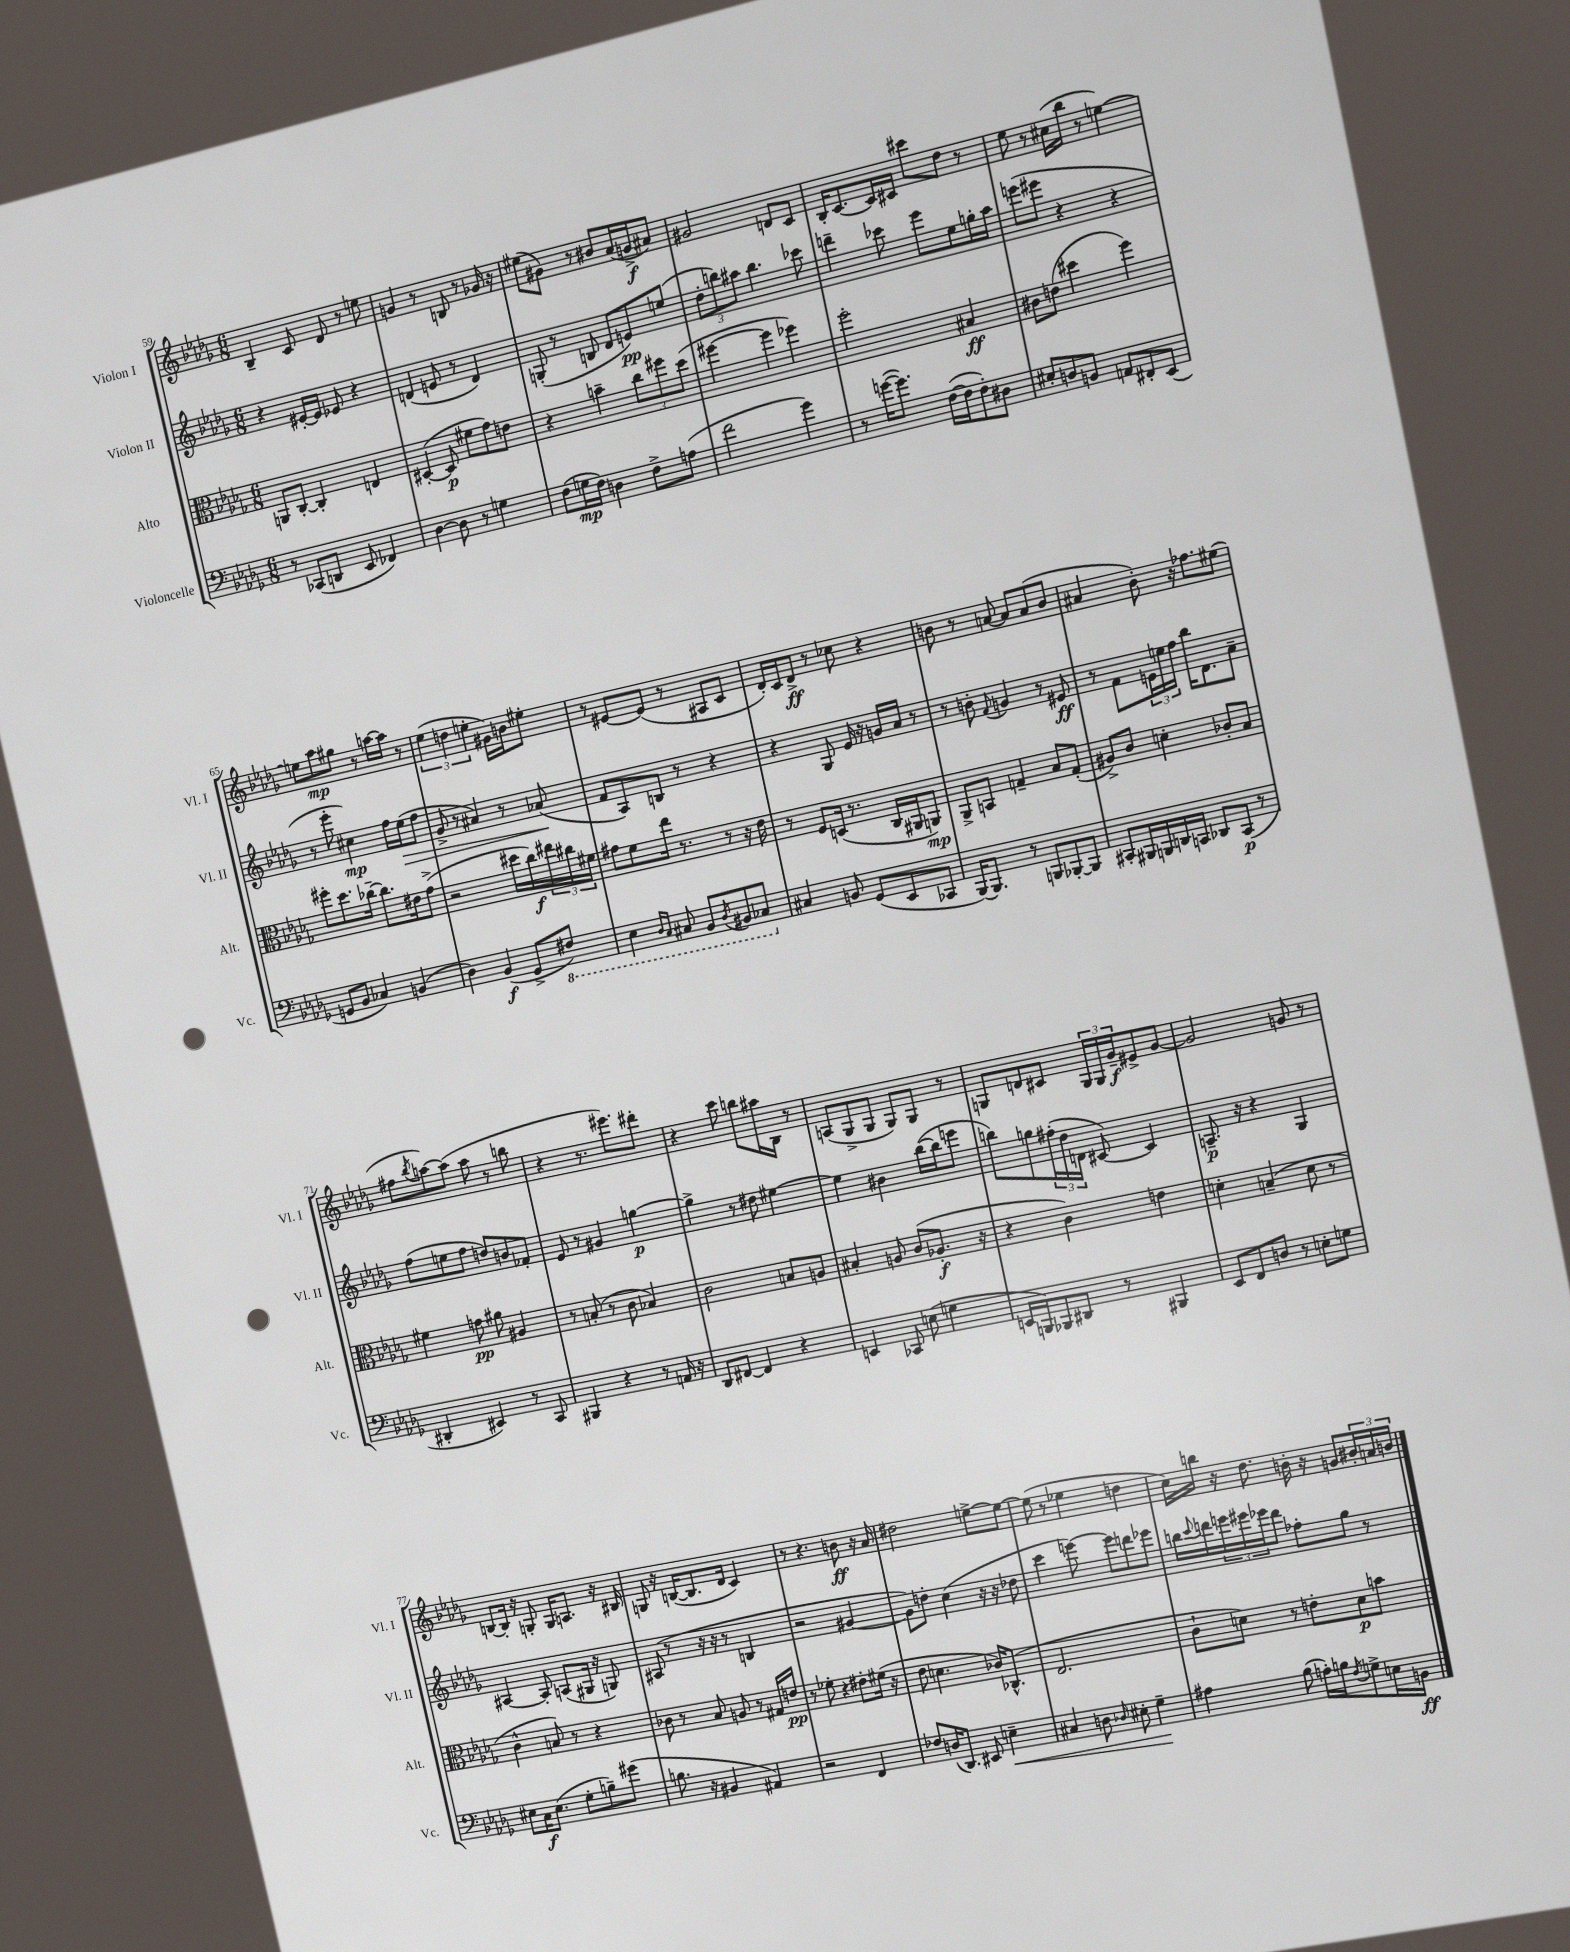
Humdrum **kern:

**kern	**kern	**kern	**kern
*staff4	*staff3	*staff2	*staff1
*clefF4	*clefC3	*clefG2	*clefG2
*k[b-e-a-d-g-]	*k[b-e-a-d-g-]	*k[b-e-a-d-g-]	*k[b-e-a-d-g-]
*M6/8	*M6/8	*M6/8	*M6/8
8r	8AA	4r	4B-~
(8CC-	[8C'	.	.
8DD	4C']	[16e#'	8c
.	.	16e#]	.
8EE-	.	8e-	8d-
4FF-)	4E	4r	8r
.	.	.	8ee
=	=	=	=
[4D-	([4D#'	(4d	4g
8D-]	8D#]	8e	8r
8r	8f#	8r	8B
4G	8g-)	4d)	8r
.	8e	.	16g-
.	.	.	16r
=	=	=	=
(8F	4r	(8G'	(8ee#
16G	.	8r	8g#)
16F)	.	.	.
4D	4b~	8B	8r
.	.	8d-	8b#
8F^	12cc	8e)	(16a-
.	.	.	16g^
.	12ff#	.	.
(8A	.	(8ee	8a#)
.	(12dd-	.	.
=	=	=	=
2f	[4ff#	12dd-'	2g#
.	.	12bb)	.
.	.	12aa#	.
.	4ff#]	4.bb	.
4g-)	4ff-)	.	8d
.	.	8ccc-	8c
=	=	=	=
8r	2ff'	4ddd~	16B-'
.	.	.	[8.c
([16g	.	.	.
8.g])	.	.	.
.	.	8ccc-	16c]
.	.	.	16c#
([16F	.	8eee-	8ccc#
16F]	.	.	.
8F')	4B#	8ee-	8dd-
8D#	.	16gg'	8r
.	.	16aa-	.
=	=	=	=
8E#'	8c#	(8eee	8ee-
8D	(8e	8eee#	8r
8BB	4dd#	4r	(16cc#
.	.	.	16bb-
8AA	.	.	8r
8FF#'	4ff)	4r	[4ee)
(8EE-	.	.	.
=	=	=	=
8GG	8ff#'	8r	8ee]
8BB-	8.dd-	8eee-'	8aa-
4C-)	.	4cc#)	8gg#
.	[16cc-~	.	.
.	8.cc-]	.	8r
(4BB	.	16ff	[16aa
.	16e#	(16ee-	16aa]
.	(8g-^	8ff	8r
=	=	=	=
4D-)	2r	8g-^	(6ee-
.	.	8r	.
.	.	.	6dd
(4BB-	.	4a#)	.
.	.	.	6ee'
8GG-^	16dd#	8r	16g#)
.	16cc)	.	16b
8FF#)	24ee#	(8a-	8ee#'
.	24cc#	.	.
.	24f#	.	.
=	=	=	=
4EE-	8g#	8f	8r
.	8f	8A-)	[8e#
16qqDD-	.	.	.
16qqCC	.	.	.
8CC#	16ee-	8B	(8e#]
.	8.r	.	.
8BBB-	.	8r	8r
8qDD-	.	.	.
8BBB#	8r	4r	8A#
8CC-	16r	.	8c
.	16e-	.	.
=	=	=	=
4C#	8r	4r	16d-')
.	.	.	16c
.	8F	.	8d-^
8BB	(16D	8G-	8r
.	8.r	.	.
(8GG-	.	16e-	8cc-
.	.	16r	.
8EE-	16C	16g	4r
.	16AA#	16a-	.
8CC-	8AA)	8r	.
=	=	=	=
[16BBB-)	8AA-^	8r	8b
8.BBB-]	.	.	.
.	8BB	8b'	8r
.	.	8qqf	.
8r	4G~	4g	[8a
8BBB	.	.	8a]
[8BBB-'	8B-	8r	(8a
8BBB-]	(8G'	8e#	8b
=	=	=	=
8CC#'	8A#^)	8r	4a#
16BBB#	8c	8f	.
16BBB	.	.	.
16DD	4d'	24e	8b-')
.	.	24ee	.
16CC	.	.	.
.	.	24ff	.
8DD-	.	16bb-	16r
.	.	8.d-	8.ff-
(8CC	8c-'	.	.
8r	8B-	8a-~	(8ee#
=	=	=	=
4DD#'	4f#	(8ff	8ff#
.	.	.	8qbb-
.	.	8ee	[8aa)
4EE#)	8g	8ff	(8aa]
.	8a#	8dd)	8aa
8r	4A#	8b	8r
8CC	.	8f-'	8bb
=	=	=	=
4BBB#	8r	8e-	4r
.	(8B'	8r	.
4r	8r	4g#	8.r
.	8c	.	.
.	.	.	8.eee#)
8r	4B-)	[4gg	.
16AA	.	.	8ddd#'
16r	.	.	.
=	=	=	=
8DD-	2c	4gg^]	4r
[8FF#	.	.	.
4FF#]	.	8r	8ccc
.	.	8dd#	8bb
4r	8B	[4ee#	16aa#
.	.	.	16B-
.	8A	.	8r
=	=	=	=
4EE	4B#'	4ee#]	(8A
.	.	.	8G-^
8CC-	8A	4b#	8G-
(8E	(8c	.	8G-)
4G	8.A-'	([16bb-	8G-
.	.	16bb-]	.
.	.	8eee	8r
.	16r	.	.
=	=	=	=
16EE	4r	8bb)	8G
16BBB)	.	.	.
8BBB-	.	8gg	8d
8DD#	4c)	(24ff#'	8c#
.	.	24dd-	.
.	.	24d	.
8r	.	[8c#)	24G
.	.	.	24G
.	.	.	24g-~
4BBB#	4e	4c#]	8e#^
.	.	.	[8g-
=	=	=	=
8EE-	4d'	8.A~	2g-]
8FF	.	.	.
.	.	16r	.
8D	(4B~	4r	.
8r	.	.	.
8E'	8d	4G-	8g
8G	8r	.	8r
=	=	=	=
8E#	4c^^	[4A#	[8B
16C	.	.	16B']
(8.E#	.	.	16r
.	8B)	8A#']	8G'
8G-'	8r	(8A	16G
.	.	.	8.A
8B~)	4r	16G#	.
.	.	16r	.
(8g#	.	8G)	16r
.	.	.	16B#
=	=	=	=
8.B	8c-	(8A#	8G
.	8r	8r	16r
16r	.	.	([16B
4BB#	8B-	16r	8.B]
.	.	16r	.
.	8A	8r	.
.	.	.	16d-
4AA#)	8r	4B	4c)
.	16G#	.	.
.	16e	.	.
=	=	=	=
2r	8r	2r	8r
.	8f-'	.	4.r
.	4r	.	.
4FF	8e#'	[4g#	8b
.	(16f#	.	16r
.	16r	.	16a-
=	=	=	=
8F-	8e-	8g#])	2dd#
(16D	4.d	8dd'	.
8.DD-)	.	.	.
.	.	(4cc	.
8EE#	.	.	.
4E~	16c-)	16r	[8ee^
.	(8.C-^^	16r	.
.	.	8dd-	8ee_
=	=	=	=
4C#	2.E-	4ccc	(8ee]
.	.	.	8r
8D	.	[8eee)	4ee-
16qqD-	.	.	.
8E#'	.	8eee]	.
4G-~	.	8ddd	4dd
.	.	8eee-	.
=	=	=	=
4A#	8c`	16bb	16cc)
.	.	8qqccc	.
.	.	16ddd	16bb
.	8d)	24eee	16r
.	.	24eee#	.
.	.	.	8.dd-
.	.	24eee-	.
(8B-	8r	8ddd	.
16A')	8e'	8ff-'	16b'
16B	.	.	16r
8qF	.	.	.
8G^	8d	8gg-	8g
16E	8b	8r	24b#'
.	.	.	24a
16BB	.	.	.
.	.	.	24b
==	==	==	==
*-	*-	*-	*-
